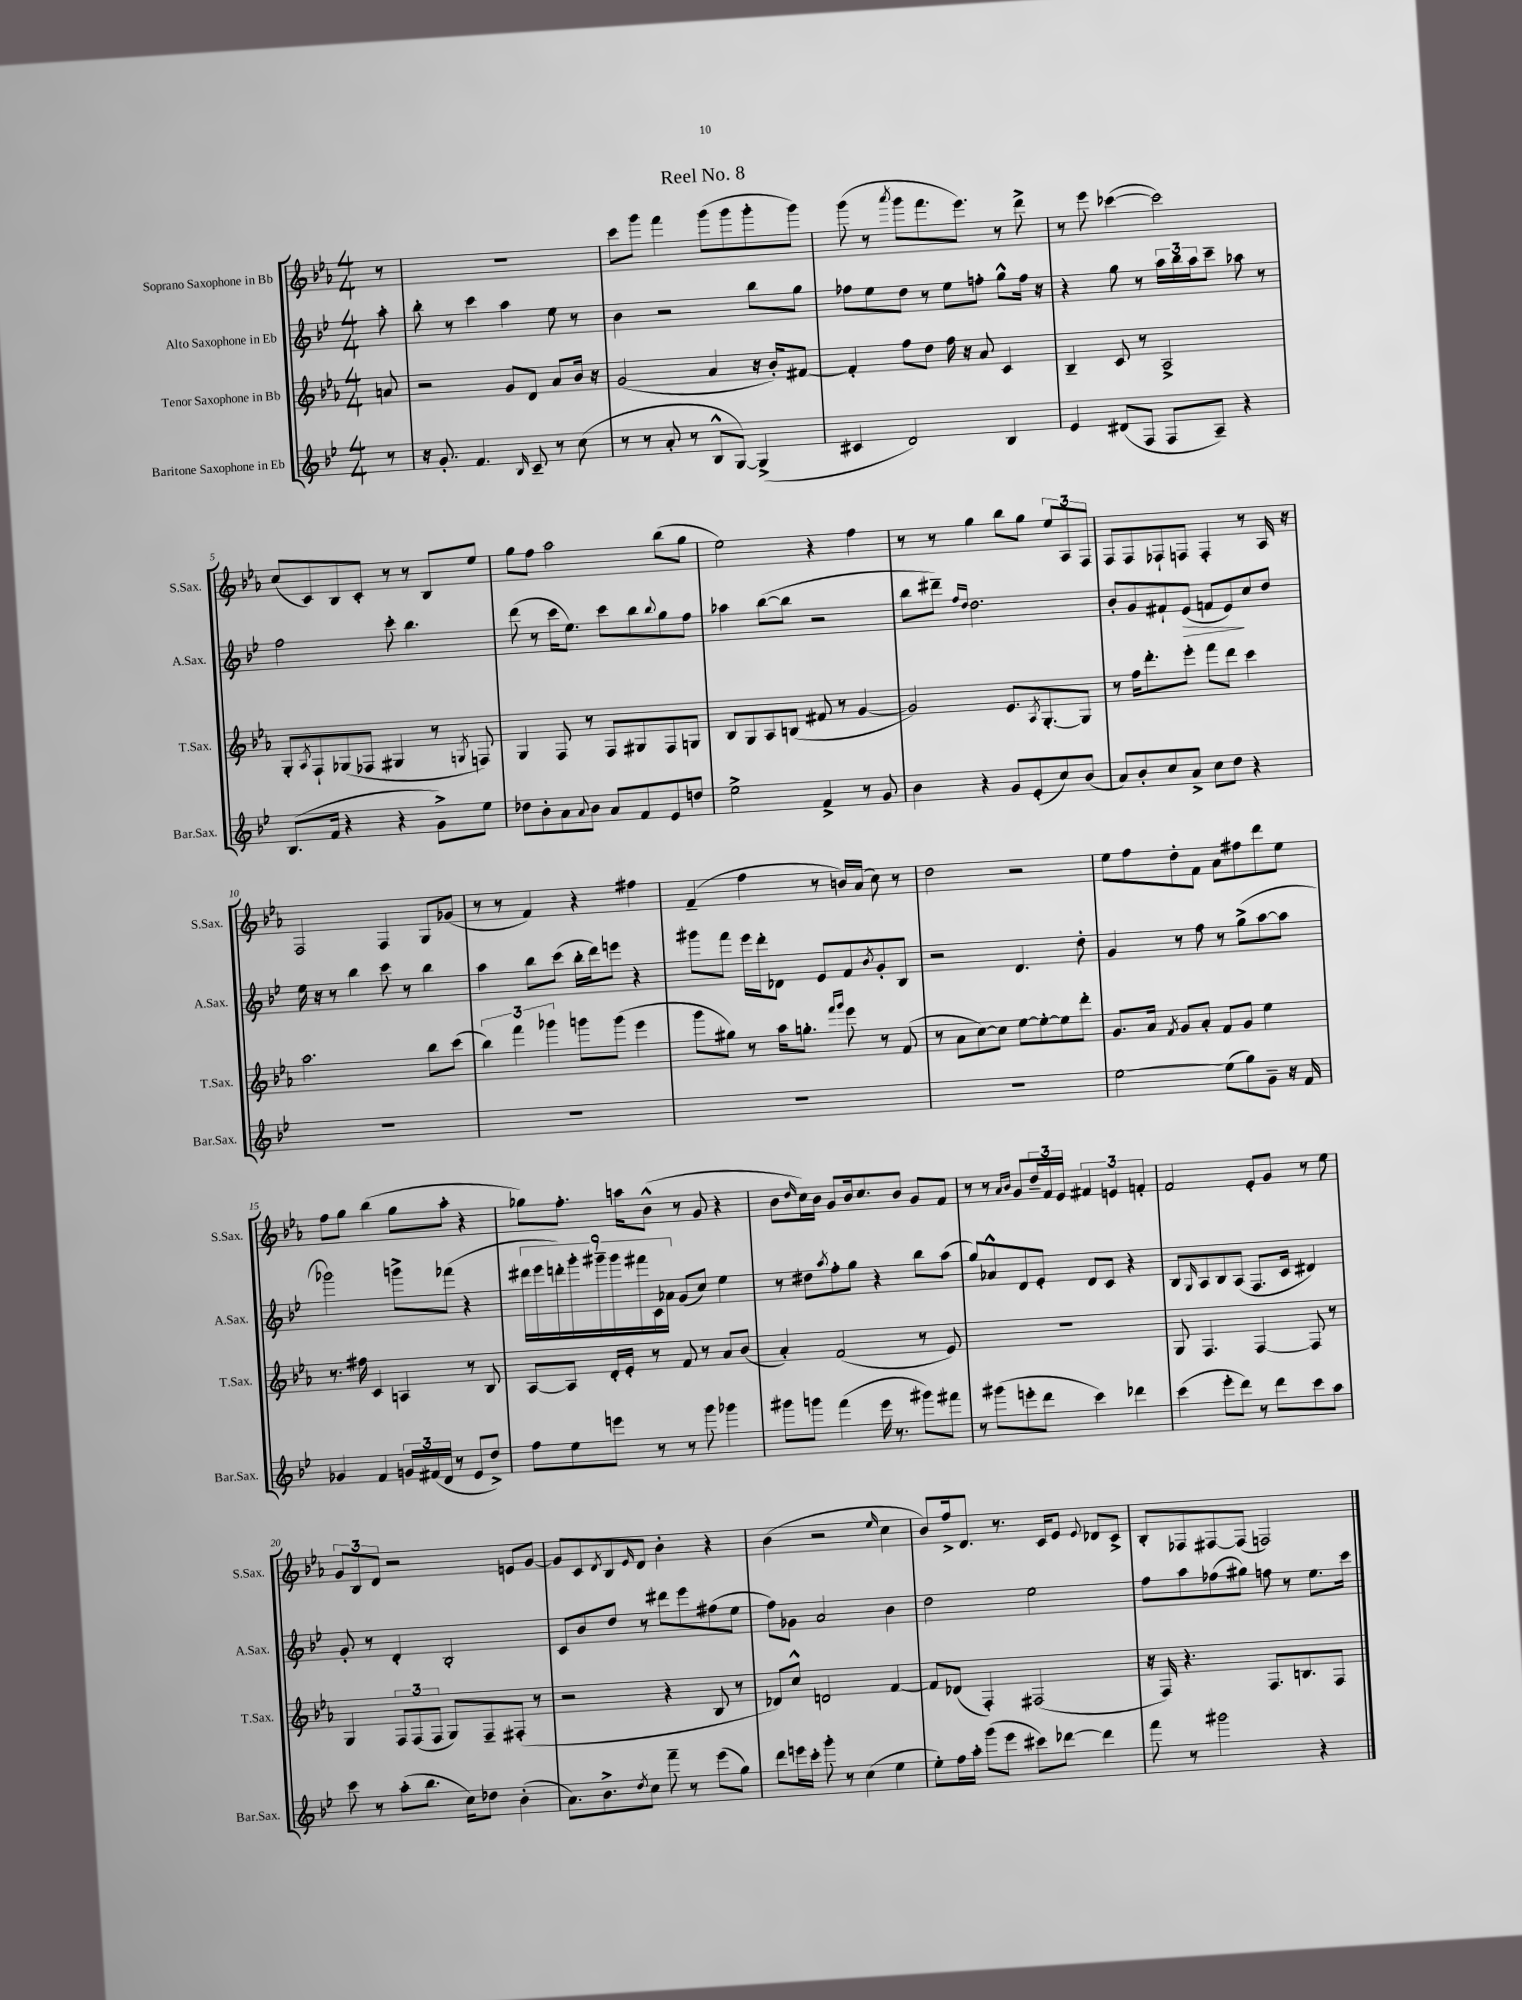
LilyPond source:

\header { title = "Reel No. 8" }
<<
\new StaffGroup <<
\new Staff = "s0" \with { instrumentName = "Soprano Saxophone in Bb" shortInstrumentName = "S.Sax." } {
    \clef treble \key ees \major \numericTimeSignature \time 4/4 \partial 8
    r8 |
    R1 |
    c'''8 g'''8 f'''4 g'''8( g'''8 g'''8-. g'''8) |
    g'''8( r8 \acciaccatura { aes'''8 } g'''8 f'''8. ees'''8.) r8 d'''8-> |
    r8 ees'''8 ces'''4~( ces'''2) |
    c''8( c'8) bes8 c'8-. r8 r8 bes8 ees''8 |
    g''8 f''8 aes''2 bes''8( g''8 |
    ees''2) r4 f''4 |
    r8 r8 g''4 bes''8 g''8 \tuplet 3/2 { ees''8 aes8 f8 } |
    f8 f8 fes8-! f8 f4-. r8 aes16 r16 |
    f2 f4 g8 ges'8( |
    r8 r8 f'4) r4 fis''4 |
    f'4--( f''4 r8 b'16) aes'16( c''8) r8 |
    d''2 r2 |
    ees''8 f''8 d''8-. f'8 aes'8 fis''8 d'''8 ees''8 |
    f''8 g''8 bes''4( g''8 aes''8-. r4 |
    ges''8) f''8.-. a''16 bes'8-^( r8 g'8 r4 |
    bes'8 \grace { d''16 } c''16) bes'16 g'8 bes'16 c''8. bes'8 g'8 f'8 |
    r8 r8 \grace { aes'16 bes'16 } g'8 \tuplet 3/2 { d''16-- f'16 ees'16 } \tuplet 3/2 { fis'4 e'4 f'4-. } |
    f'2 ees'8-. g'8 r8 ees''8 |
    \tuplet 3/2 { g'8 bes8 d'8 } r2 e'8 g'8~ |
    g'8 c'8 \acciaccatura { d'8 } bes8 \grace { ees'16 } d'8 bes'4-. r4 |
    bes'4( r2 \grace { ees''16 } c''4 |
    bes'8) f''16-> d'8. r8. c'16 ees'8 \appoggiatura { ees'8 } des'8 c'8-> |
    bes8-. fes8 fis8~ fis8( f2) \bar "|." |
}
\new Staff = "s1" \with { instrumentName = "Alto Saxophone in Eb" shortInstrumentName = "A.Sax." } {
    \clef treble \key bes \major \numericTimeSignature \time 4/4 \partial 8
    a''8-. |
    bes''8-. r8 c'''4 a''4 ees''8 r8 |
    bes'4 r2 bes''8 g''8 |
    fes''8 ees''8 d''8 r8 ees''8 f''8-. g''8-^ f''16 r16 |
    r4 g''8 r8 \tuplet 3/2 { a''16 bes''16 a''16 } c'''8-- aes''8 r8 |
    f''2 c'''8-. bes''4. |
    d'''8( r8 c'''16 ees''8.) c'''8 bes''8 \appoggiatura { bes''8 } g''8 f''8 |
    aes''4 bes''8~( bes''8 r2 |
    bes''8 dis'''8--) \grace { f''16 d''16 } d''2. |
    bes'8-. g'8 fis'8-! ees'8\>( f'8 ees'8\!) c''8 d''8 |
    ees''16 r16 r8 bes''4 c'''8 r8 bes''4 |
    a''4 bes''8 c'''8( bes''16-. d'''16) e'''8 r4 |
    gis'''8 f'''8 ees'''16 d'''16-. des'8 ees'8 f'8 \acciaccatura { bes'8 } g'8-. bes8 |
    r2 d'4. d''8-. |
    g'4 r8 f''8 r8 g''8->( a''8~ a''8 |
    ges'''2) g'''8-> fes'''8( r4 |
    \tuplet 9/8 { dis'''16 ees'''16 d'''16-.) g'''16-. gis'''16-- gis'''16 fis'''16 c'16 aes'16 } g'8( c''8) ees''4 |
    r8 dis''8 \acciaccatura { a''8 } f''8-. g''8 r4 bes''8 a''8( |
    g''8) aes'8-^ d'8 ees'8-. d'8 c'8 r4 |
    bes8 \grace { g16 } a8 bes8 a8( f8. c'16 dis'4) |
    g'8-. r8 d'4-. bes2-. |
    c'8 bes'8 d''8 r8 dis'''8 ees'''8 fis''8( ees''8 |
    f''8) ges'8 a'2 bes'4 |
    d''2 ees''2 |
    f''8 a''8 fes''8( gis''8) f''8 r8 ees''8. c'''16 \bar "|." |
}
\new Staff = "s2" \with { instrumentName = "Tenor Saxophone in Bb" shortInstrumentName = "T.Sax." } {
    \clef treble \key ees \major \numericTimeSignature \time 4/4 \partial 8
    a'8 |
    r2 g'8 d'8 aes'8 bes'16 r16 |
    g'2( aes'4 r16 bes'16-.) fis'8~ |
    fis'4-. f''8 d''8 f''16 r16 aes'8 c'4 |
    bes4-- c'8 r8 aes2-> |
    g8-. \acciaccatura { aes8 } f8-! ges8( fes8 gis4 r8 \acciaccatura { g8 } f8) |
    g4 f8 r8 f8 gis8 f8 g8 |
    bes8 g8 aes8 b8( fis'8 r8 g'4~ |
    g'2) ees'8. \acciaccatura { aes8 } g8.~-. g8 |
    r8 f''16 d'''8.-. ees'''8-. f'''8 d'''8 c'''4 |
    aes''2. bes''8 c'''8( |
    \tuplet 3/2 { bes''4) f'''4 ges'''4 } g'''8 g'''8( ees'''4 |
    g'''8 gis''8) r8 aes''16 g''8.-. \grace { f'''16 g'''16 } ees'''8 r8 f'8( |
    r8 aes'8 c''8~) c''8 ees''8~ ees''8~-. ees''8 d'''8-. |
    g'8. aes'16 \acciaccatura { f'8 } g'8 aes'8-. f'8 g'8 ees''4 |
    r8. fis''16 c'4 a4 r8 bes8 |
    aes8~ aes8 d'16-. ees'16-. r8 f'8 r8 aes'8 bes'8( |
    aes'4-.) f'2( r8 ees'8) |
    R1 |
    g8 f4. f4~ f8 r8 |
    g4 \tuplet 3/2 { f8 f8( f8 } g8) f8-- fis8-.( r8 |
    r2 r4 bes8 r8 |
    des'8) c''8-^ d'2 f'4~ |
    f'8 des'8( f4-.) fis2( |
    r16 f16) r4. f8. b8. f8 \bar "|." |
}
\new Staff = "s3" \with { instrumentName = "Baritone Saxophone in Eb" shortInstrumentName = "Bar.Sax." } {
    \clef treble \key bes \major \numericTimeSignature \time 4/4 \partial 8
    r8 |
    r16 g'8.-. f'4. \grace { bes16 } c'8-- r8 c''8( |
    r8 r8 a'8-. r8 bes8-^ g8~) g4->( |
    cis'4 d'2) bes4 |
    ees'4 dis'8( f8 f8 a8--) r4 |
    bes8.( f'16 r4 r4 g'8->) ees''8 |
    des''8 bes'8-. a'8 \appoggiatura { a'8 } bes'8 a'8 f'8 ees'8 d''8 |
    ees''2-> f'4-> r8 g'8 |
    bes'4 r4 g'8 ees'8-.( c''8) bes'8( |
    a'8) bes'8-. c''8 a'8-> c''8 d''8 r4 |
    R1 |
    R1 |
    R1 |
    R1 |
    ees''2~ ees''8( g''8) g'8-- r16 f'16 |
    ges'4 f'4 \tuplet 3/2 { g'16 fis'16( d'16 } r8 ees'8 d''8->) |
    f''8 ees''8 e'''8 r8 r8 g'''8 ges'''4 |
    gis'''8 g'''8 f'''4( ees'''16 r8. gis'''8) fis'''8 |
    r8 gis'''8( e'''8-. d'''8 c'''4) des'''4 |
    c'''4( ees'''8-. d'''8) r8 d'''8 c'''8 a''8 |
    c'''8 r8 a''8-.( bes''8. c''16) des''8 bes'4-.( |
    a'8.) bes'8.-> \acciaccatura { d''8 } c''8 f'''8-- r8 ees'''8( g''8) |
    d'''8 e'''16 c'''16-. g'''8-. r8 c''4( ees''4 |
    ees''8-.) f''16 a''16-. g'''8( ees'''8 cis'''8) des'''8~ des'''4 |
    f'''8 r8 gis'''2 r4 \bar "|." |
}
>>
>>
